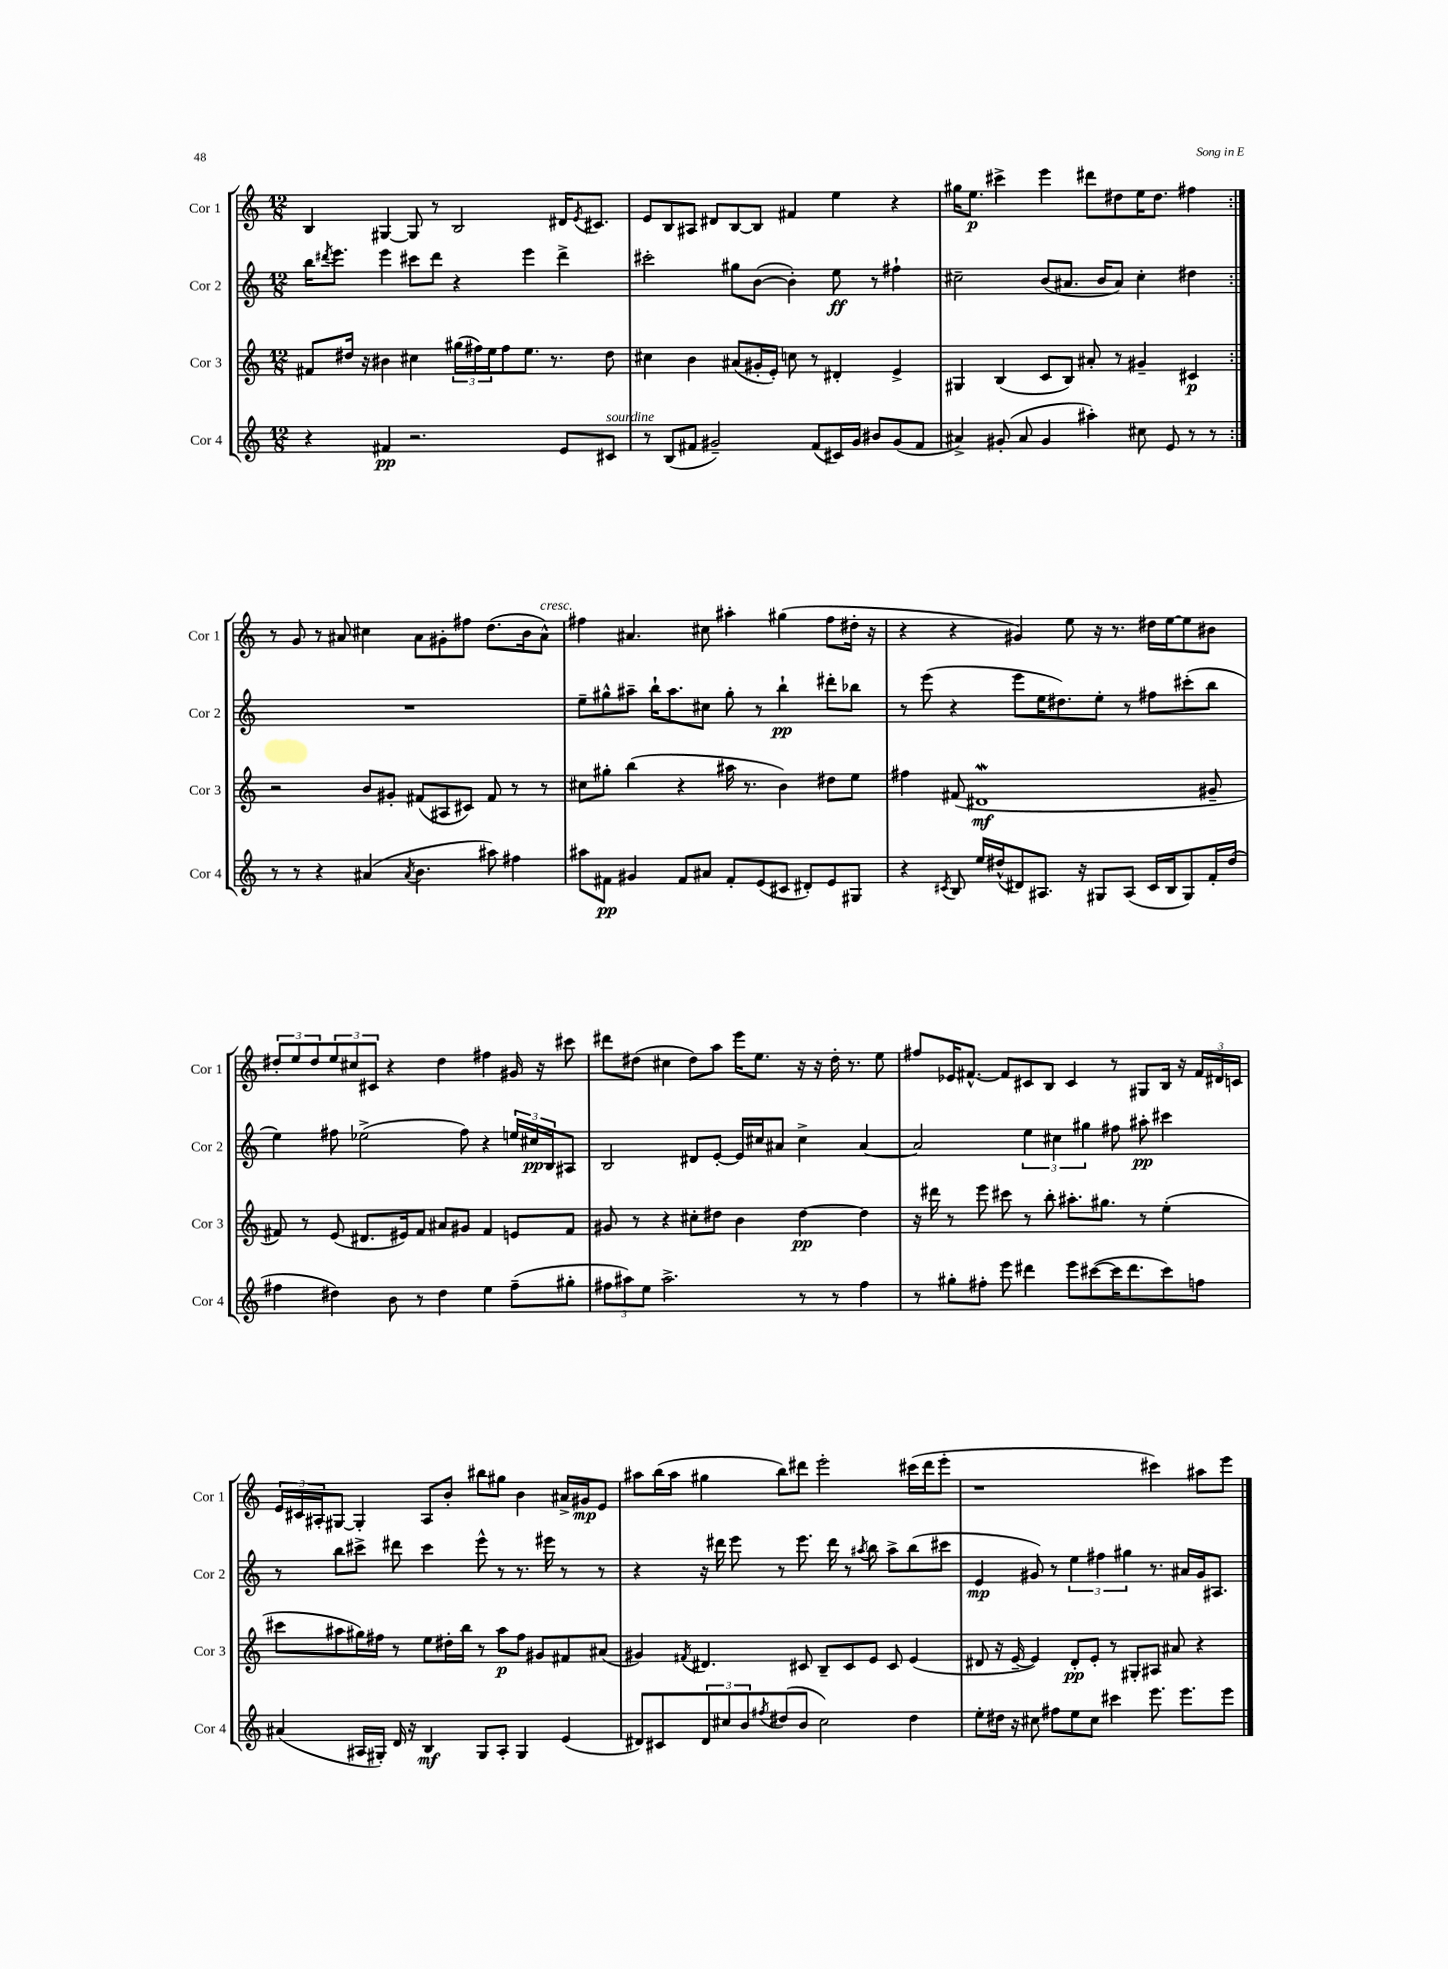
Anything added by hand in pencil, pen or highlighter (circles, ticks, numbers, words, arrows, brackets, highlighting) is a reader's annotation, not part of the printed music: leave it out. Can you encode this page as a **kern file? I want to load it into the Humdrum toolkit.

**kern	**kern	**kern	**kern
*staff4	*staff3	*staff2	*staff1
*clefG2	*clefG2	*clefG2	*clefG2
*k[]	*k[]	*k[]	*k[]
*M12/8	*M12/8	*M12/8	*M12/8
4r	8f#/L	16bb\LK	4B/
.	.	8qddd#/	.
.	.	8.eee\J	.
.	16dd#/Jk	.	.
.	16r	.	.
4f#/	4b#\	4eee\	[4G#/
2.r	4cc#\	8ccc#\L	8G#/]
.	.	8ddd#\J	8r
.	(24gg#\LL	4r	2B/
.	24ff#\)	.	.
.	24ee\J	.	.
.	8ff#\	.	.
.	8.ee\J	4eee\	.
.	8.r	.	.
8e/L	.	4ddd#^\	16d#/LK
.	.	.	8qe/
.	.	.	8.c#/J
8c#/J	8dd#\	.	.
=	=	=	=
8r	4cc#\	2ccc#'\	8e/L
(8B/L	.	.	8B/
8f#/J	4b\	.	8A#/J
2g#~/)	.	.	8d#/L
.	(8a#/L	8gg#\L	[8B/
.	16g#'/L	([8b\J	8B/]J
.	16e'/JJ)	.	.
.	8cc\	4b'\])	4f#/
(8f#/L	8r	.	.
16c#/L)	4d#'/	8ee\	4ee\
16g#/JJ	.	.	.
8b#/L	.	8r	.
(8g#/	4e^/	4ff#`\	4r
8f#/J	.	.	.
=	=	=	=
4a#^/)	4G#/	2cc#~\	16gg#\LK
.	.	.	8.ee\J
(8g#'/	(4B/	.	4ccc#^\
8a#/	.	.	.
4g#/	8c/L	(8b/L	4eee\
.	8B/J)	8.a#/J	.
4aa#'\)	8a#'/	.	8ddd#\L
.	.	16b/LK	.
.	8r	8a#/J)	8dd#\
8cc#\	4g#~/	4cc#'\	16ee\K
.	.	.	8.dd#\J
8e/	.	.	.
8r	4c#/	4dd#\	4ff#\
8r	.	.	.
=:|!	=:|!	=:|!	=:|!
8r	2r	1.r	8r
8r	.	.	8g/
4r	.	.	8r
.	.	.	8a#/
(4a#/	8b/L	.	4cc#\
.	8g#'/J	.	.
8qa#/	.	.	.
4.b\	(8f#/L	.	8a#\L
.	8A#/	.	8g#'\
.	8c#/J)	.	8ff#\J
8aa#\)	8f#/	.	(8.dd\L
4ff#\	8r	.	.
.	.	.	16b\k
.	8r	.	8a#^^\J)
=	=	=	=
8aa#\L	8cc#\L	8ee~\L	4ff#\
8f#\J	8gg#'\J	8gg#^^\	.
4g#/	(4bb\	8aa#~\J	4.a#/
.	.	16bb`\LK	.
.	.	8.aa#\	.
8f#/L	4r	.	.
8a#/J	.	8cc#\J	8cc#\
8f#'/L	16aa#\	8gg#'\	4aa#'\
.	8.r	.	.
(8e/	.	8r	.
8c#/J	4b\)	4bb`\	(4gg#\
8d#'/L)	.	.	.
8e/	8dd#\L	8ddd#'\L	8ff#\L
8G#/J	8ee\J	8bb-\J	16dd#'\Jk
.	.	.	16r
=	=	=	=
4r	4ff#\	8r	4r
.	.	(8eee\	.
8qc#/	.	.	.
8B/	(8f#/	4r	4r
16ee/LL	1d#	.	.
(16dd#^^/J	.	.	.
8d#/)	.	8eee\L	4g#/)
8.A#/J	.	16ee\K	.
.	.	8.dd#\)	.
.	.	.	8ee\
16r	.	.	.
8G#/L	.	8ee'\J	16r
.	.	.	8.r
(8A#/J	.	8r	.
16c#/LL	.	8ff#\L	16dd#\LL
16B/J	.	.	[16ee\J
8G#/)	.	(8ccc#'\	8ee\]
16f'/L	8g#~/	8bb\J	8b#\J
(16dd#/JJ	.	.	.
=	=	=	=
4ff#\	8f#/)	4ee\)	12dd#'/L
.	.	.	12ee/
.	8r	.	.
.	.	.	12dd#/
4dd#\)	(8e/	8ff#\	12ee/
.	.	.	12cc#/
.	8.d#/L	(2ee-^\	.
.	.	.	12c#/J
8b\	.	.	4r
.	16e#/k)	.	.
8r	8f#/J	.	.
4dd#\	8a#/L	.	4dd#\
.	8g#/J	8ff#\)	.
4ee\	4f#/	4r	4ff#\
(8ff#~\L	8e/L	24ee/LL	16g#/
.	.	24cc#/	.
.	.	.	16r
.	.	24B/J	.
8gg#'\J	8f#/J	8A#/J	8ccc#\
=	=	=	=
12ff#\L	8g#/	2B/	8ddd#\L
12aa#\)	.	.	.
.	8r	.	(8dd#\J
12ee\J	.	.	.
2.aa#^\	4r	.	4cc#\
.	8cc#'\L	8d#/L	8dd#\L)
.	8dd#\J	[8e'/J	8aa\J
.	4b\	16e/]LL	16eee\LK
.	.	16cc#/J	8.ee\J
.	.	8a#/J	.
8r	[4dd#\	4cc#^\	16r
.	.	.	16r
8r	.	.	16dd#'\
.	.	.	8.r
4ff#\	4dd#\]	[4a#/	.
.	.	.	8ee\
=	=	=	=
8r	16r	2a#/]	8ff#/L
.	16ddd#\	.	.
8gg#'\L	8r	.	16e-/K
.	.	.	[8.f#^^/J
8ff#'\J	8eee\	.	.
8eee\	8ccc#\	.	8f#/]L
4ddd#\	8r	6ee\	8c#/
.	8bb'\	.	8B/J
.	.	6cc#\	.
8eee\L	8.aa#'\L	.	4c#/
.	.	6gg#\	.
([8ccc#\	.	.	.
.	8.gg#\J	.	.
16ccc#\]K	.	8ff#\	8r
8.ddd#\	.	.	.
.	8r	8aa#'\	8G#/L
8ccc#\)	(4ee'\	4ccc#\	16B/Jk
.	.	.	16r
8ff\J	.	.	24f#/LL
.	.	.	24d#/
.	.	.	24c/JJ
=	=	=	=
(4a#/	8ccc#\L	8r	24e/LL
.	.	.	24c#/
.	.	.	24A#'/J
.	8aa#\	8bb\L	[8G#/J
16A#/LL	16gg#\L)	8ccc#^\J	4G#'/]
16G#'/JJ)	16ff#\JJ	.	.
16d/	8r	8ddd#\	.
16r	.	.	.
4B/	8ee\L	4ccc#\	8A#/L
.	16dd#'\L	.	8b'/J
.	16bb\JJ	.	.
8G#/L	8r	8eee^^\	8bb#\L
8A#'/J	8aa#\L	8r	8gg#\J
4G#/	8ff#\J	8.r	4b\
.	8g#/L	.	.
.	.	16eee#\	.
(4e/	8f#/	8r	16a#^/LL
.	.	.	16g#/J
.	(8a#/J	8r	8e/J
=	=	=	=
8d#/L)	4g#/)	4r	8aa#\L
8c#/	.	.	(16bb\L
.	.	.	16aa#\JJ
.	8qf#/	.	.
12d#/	4.d#/	16r	4gg#\
.	.	16ddd#\	.
12cc#/	.	.	.
.	.	8eee\	.
12b/	.	.	.
8qff#/	.	.	.
(8dd#/	.	8r	8bb\L)
8b/J	8c#/	8.eee\	8ddd#\J
2cc#\)	8B~/L	.	2eee'\
.	.	16ddd#\	.
.	8c#/	8r	.
.	.	8qaa#/	.
.	8e/J	8bb\	.
.	8c#/	8aa#^\L	.
4dd#\	(4e/	(8bb\	(16ccc#\LL
.	.	.	16ddd#\J
.	.	8ccc#\J	8eee'\J
=	=	=	=
8ee'\L	8d#/	4e/	1r
16dd#\Jk	16r	.	.
16r	[16e~/	.	.
8cc#\	4e/])	8g#/)	.
8ff#\L	.	8r	.
8ee\	8d#'/L	6ee\	.
8cc#\J	8e'/J	.	.
.	.	6ff#\	.
4ccc#\	8r	.	.
.	.	6gg#\	.
.	8G#'/L	.	.
8.eee\	8A#/J	8.r	4ccc#\)
.	8a#/	.	.
8.eee\L	.	16a#/LL	.
.	4r	16g#/J	8aa#\L
.	.	8.A#/J	.
8eee\J	.	.	8eee\J
==	==	==	==
*-	*-	*-	*-
